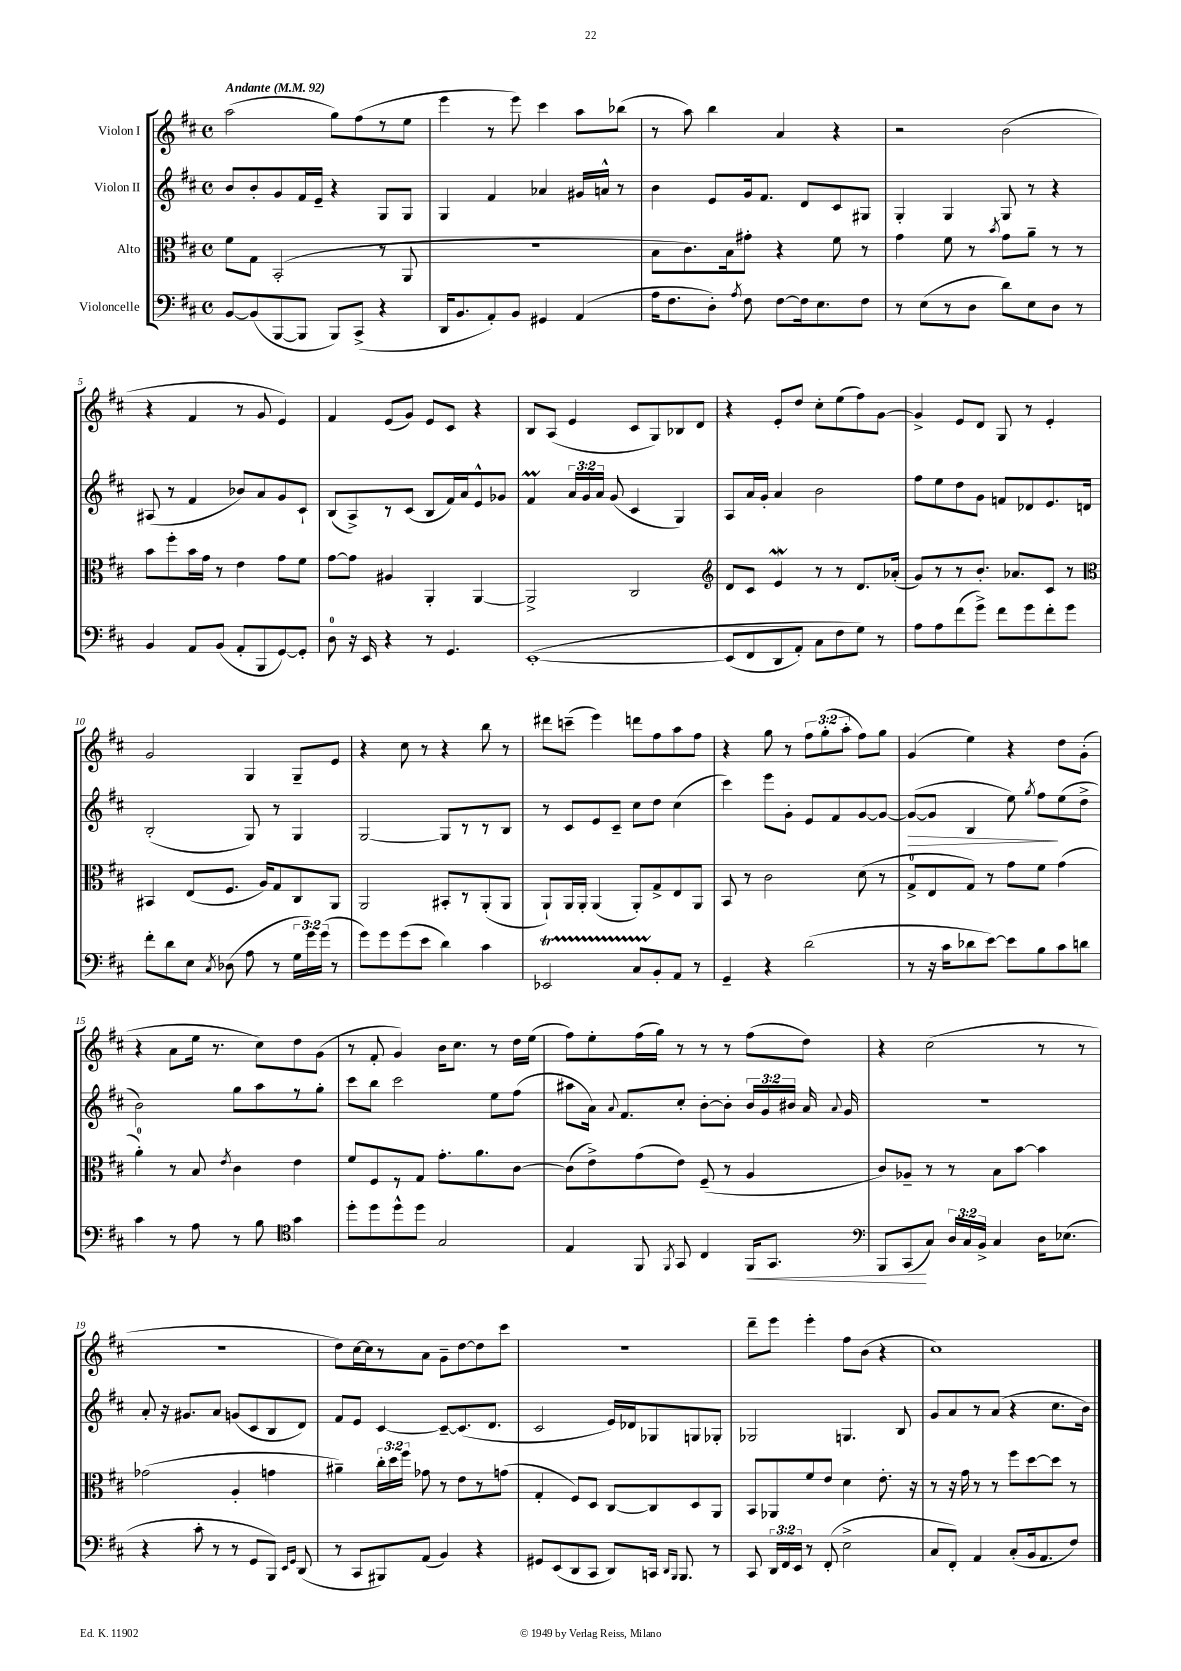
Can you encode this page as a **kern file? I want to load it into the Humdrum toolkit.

**kern	**dynam	**kern	**kern	**dynam	**kern
*part4	*part4	*part3	*part2	*part2	*part1
*staff4	*staff4	*staff3	*staff2	*staff2	*staff1
*I"Violoncelle	*	*I"Alto	*I"Violon II	*	*I"Violon I
*clefF4	*	*clefC3	*clefG2	*	*clefG2
*k[f#c#]	*	*k[f#c#]	*k[f#c#]	*	*k[f#c#]
*M4/4	*	*M4/4	*M4/4	*	*M4/4
*met(c)	*	*met(c)	*met(c)	*	*met(c)
*MM92	*	*MM92	*MM92	*	*MM92
=1	=1	=1	=1	=1	=1
!	!	!	!	!	!LO:TX:a:B:t=Andante
[8BB/L	.	8f#\L	8b/L	.	(2aa\
(8BB/]	.	8G\J	8b'/	.	.
[8BBB/	.	(2BB'/	8g/	.	.
8BBB/J]	.	.	16f#/L	.	.
.	.	.	16e~/JJ	.	.
8BBB/L)	.	.	4r	.	8gg\L)
(8CC#^/J	.	.	.	.	(8ff#\
4r	.	8r	8G/L	.	8r
.	.	8AA/	8G/J	.	8ee\J
=2	=2	=2	=2	=2	=2
16DD/KL	.	1r	4G/	.	4eee\
8.BB/	.	.	.	.	.
8AA'/)	.	.	4f#/	.	8r
8BB/J	.	.	.	.	8eee\)
4GG#X/	.	.	4a-X/	.	4ccc#\
(4AA/	.	.	16g#X/LL	.	8aa\L
.	.	.	16an^^/JJ	.	.
.	.	.	8r	.	(8bb-X\J
=3	=3	=3	=3	=3	=3
16A\KL	.	8B\L	4b\	.	8r
8.F#\	.	.	.	.	.
.	.	8.c#\)	.	.	8aa\)
8D'\J)	.	.	8e/L	.	4bb\
.	.	16B\k	.	.	.
8qA/	.	.	.	.	.
8F#\	.	8g#X'\J	16g/k	.	.
.	.	.	8.f#/J	.	.
[8F#\L	.	4r	.	.	4a/
16F#\k]	.	.	8d/L	.	.
8.E\	.	.	.	.	.
.	.	8f#\	8c#/	.	4r
8F#\J	.	8r	8G#X/J	.	.
=4	=4	=4	=4	=4	=4
8r	.	4g\	4G'/	.	2r
(8E\L	.	.	.	.	.
8r	.	8f#\	4G/	.	.
8D\J	.	8r	.	.	.
.	.	8qb/	.	.	.
8d\L)	.	8g\L	8G/	.	(2b\
8E\	.	8a~\J	8r	.	.
8D\J	.	8r	4r	.	.
8r	.	8r	.	.	.
!!LO:LB:g=z
=5	=5	=5	=5	=5	=5
4BB/	.	8b\L	(8A#X/	.	4r
.	.	8ff#'\	8r	.	.
8AA/L	.	16b\L	4f#/	.	4f#/
.	.	16g\JJ	.	.	.
(8BB/J	.	8r	.	.	.
8AA'/L	.	4e\	8b-X/L)	.	8r
8BBB/	.	.	8a/	.	8g/
[8GG/)	.	8g\L	8g/	.	4e/)
8GG'/J]	.	8f#\J	8c#`/J	.	.
=6	=6	=6	=6	=6	=6
8D\	.	[8g\L	(8B/L	.	4f#/
16r	.	8g\J]	8A^/)	.	.
16EE/	.	.	.	.	.
4r	.	4A#X/	8r	.	(8e/L
.	.	.	(8c#/J	.	8g/J)
8r	.	4AA'/	8B/L	.	8e/L
4.GG/	.	.	16f#/L)	.	8c#/J
.	.	.	16a/J	.	.
.	.	[4AA/	8e^^/	.	4r
.	.	.	8g-X/J	.	.
=7	=7	=7	=7	=7	=7
([1EE'	.	2AA^/]	4f#m/	.	8B/L
.	.	.	.	.	(8A/J
.	.	.	24a/LL	.	4e/
.	.	.	24g/	.	.
.	.	.	24a/JJ	.	.
.	.	.	(8g/	.	.
.	.	2C#/	4c#/	.	8c#/L
.	.	.	.	.	8G/)
.	.	.	4G/)	.	8B-X/
.	.	.	.	.	8d/J
=8	=8	=8	=8	=8	=8
*	*	*clefG2	*	*	*
(8EE/L]	.	8d/L	8A/L	.	4r
8FF#/	.	8c#/J	16a/L	.	.
.	.	.	16g'/JJ	.	.
8DD/	.	4eW/	4a/	.	8e'/L
8AA'/J)	.	.	.	.	8dd/J
8C#\L	.	8r	2b\	.	8cc#'\L
8F#\	.	8r	.	.	(8ee\
8G\J)	.	8.d/L	.	.	8ff#\)
8r	.	.	.	.	[8g\J
.	.	(16a-X'/Jk	.	.	.
=9	=9	=9	=9	=9	=9
8A\L	.	8g/L)	8ff#\L	.	4g^/]
8A\	.	8r	8ee\	.	.
(8f#\	.	8r	8dd\	.	8e/L
8g^\J)	.	8.b'/J	8g\J	.	8d/J
8f#\L	.	.	8fn/L	.	8G/
.	.	8.a-X/L	.	.	.
8g\	.	.	8d-X/	.	8r
8f#'\	.	8c#/J	8.e/	.	4e'/
8g\J	.	8r	.	.	.
.	.	.	16dn/Jk	.	.
!!LO:LB:g=z
=10	=10	=10	=10	=10	=10
*	*	*clefC3	*	*	*
8f#'\L	.	4BB#X/	(2B'/	.	2g/
8d\	.	.	.	.	.
8E\J	.	(8E/L	.	.	.
8qC#/	.	.	.	.	.
(8D-X\	.	8.F#/J	.	.	.
8A\	.	.	8G/)	.	4G/
.	.	16A/KL)	.	.	.
8r	.	8G/	8r	.	.
24G\LL	.	8C#/	4G/	.	8G~/L
24g\)	.	.	.	.	.
(24g\JJ	.	.	.	.	.
8r	.	8AA/J	.	.	8e/J
=11	=11	=11	=11	=11	=11
8g\L)	.	2AA/	[2G/	.	4r
8g\	.	.	.	.	.
(8g\	.	.	.	.	8cc#\
8e\J	.	.	.	.	8r
4d\)	.	8BB#X'/L	8G/L]	.	4r
.	.	8r	8r	.	.
4c#\	.	(8AA'/	8r	.	8bb\
.	.	8AA/J	8B/J	.	8r
=12	=12	=12	=12	=12	=12
2EE-XT/	.	8AA`/L)	8r	.	8ddd#X\L
.	.	16AA/L	8c#/L	.	(8cccn~\J
.	.	16AA'/JJ	.	.	.
.	.	(4AA/	8e/	.	4eee\)
.	.	.	8c#~/J	.	.
8C#TTT/L	.	8AA'/L)	8cc#\L	.	8dddn\L
8BB'/	.	8G^/	8dd\J	.	8ff#\
8AA/J	.	8E/	(4cc#\	.	8aa\
8r	.	8AA/J	.	.	8ff#\J
=13	=13	=13	=13	=13	=13
4GG~/	.	8BB/	4ccc#\)	.	4r
.	.	8r	.	.	.
4r	.	2c#\	8eee\L	.	8gg\
.	.	.	8g'\J	.	8r
(2d\	.	.	8e/L	.	12ff#\L
.	.	.	.	.	(12gg'\
.	.	.	8f#/	.	.
.	.	.	.	.	12aa'\J
.	.	(8d\	[8g/	.	8ff#\L)
.	.	8r	8g/J_	.	8gg\J
=14	=14	=14	=14	=14	=14
!	!	!	!	!LO:HP:b	!
8r	.	8G^/L	(8g/L_	>	(4g/
16r	.	8E/	8g/J]	.	.
16c#\KL	.	.	.	.	.
8d-X\	.	8G/J)	4B/	.	4ee\)
[8e\J)	.	8r	.	.	.
8e\L]	.	8g\L	8ee\)	.	4r
.	.	.	8qgg/	.	.
8B\	.	8f#\J	8ff#\L	.	.
8c#\	.	(4g\	(8ee\	]	8dd\L
8dn\J	.	.	8dd^\J	.	(8g'\J
!!LO:LB:g=z
=15	=15	=15	=15	=15	=15
4c#\	.	4a'\)	2b\)	.	4r
8r	.	8r	.	.	8a\L
8A\	.	8B/	.	.	16ee\Jk
.	.	.	.	.	8.r
.	.	8qe/	.	.	.
8r	.	4c#\	8gg\L	.	.
8B\	.	.	8aa\	.	8cc#\L)
*clefC4	*	*	*	*	*
4g\	.	4e\	8r	.	8dd\
.	.	.	8gg'\J	.	(8g\J
=16	=16	=16	=16	=16	=16
8dd'\L	.	8f#/L	8ccc#\L	.	8r
8dd\	.	8F#/	8bb\J	.	8f#'/
8dd^^\	.	8r	2ccc#\	.	4g/)
8dd\J	.	8G/J	.	.	.
2G/	.	8.g'\L	.	.	16b\KL
.	.	.	.	.	8.cc#\J
.	.	8.a\	.	.	.
.	.	.	8ee\L	.	8r
.	.	[8c#\J	(8ff#\J	.	16dd\LL
.	.	.	.	.	(16ee\JJ
=17	=17	=17	=17	=17	=17
4E/	.	(8c#\L]	8aa#X\L	.	8ff#\L)
.	.	8e^\)	16a\Jk)	.	8ee'\
.	.	.	8qqa/	.	.
.	.	.	8.f#/L	.	.
8FF#/	.	(8g\	.	.	(16ff#\L
.	.	.	.	.	16gg\JJ)
8qFF#/	.	.	.	.	.
8GG/	.	8e\J)	8cc#'/J	.	8r
4C#/	.	(8F#~/	[8b'\L	.	8r
.	.	8r	8b'\J]	.	8r
!	!LO:HP:b	!	!	!	!
16FF#/KL	<	4A/	24b/LL	.	(8ff#\L
.	.	.	24g/	.	.
8.GG/J	.	.	.	.	.
.	.	.	24b#X/JJ	.	.
.	.	.	16a/	.	8dd\J)
.	.	.	8qqa/	.	.
.	.	.	16g/	.	.
=18	=18	=18	=18	=18	=18
*clefF4	*	*	*	*	*
8BBB/L	.	8c#/L)	1r	.	4r
(8CC#/	.	8A-X~/J	.	.	.
8C#/J)	[	8r	.	.	(2cc#\
24D/LL	.	8r	.	.	.
24C#/	.	.	.	.	.
24BB^/JJ	.	.	.	.	.
4C#/	.	8B\L	.	.	.
.	.	[8b\J	.	.	.
16D\KL	.	4b\]	.	.	8r
(8.E-X\J	.	.	.	.	.
.	.	.	.	.	8r
!!LO:LB:g=z
=19	=19	=19	=19	=19	=19
4r	.	(2g-X\	8a'/	.	1r
.	.	.	16r	.	.
.	.	.	8.g#X/L	.	.
8c#'\	.	.	.	.	.
8r	.	.	8a/J	.	.
8r	.	4A'/	(8gn/L	.	.
8GG/L	.	.	8c#/	.	.
8BBB/J)	.	4gn\	8B/	.	.
16qqEE/LL	.	.	.	.	.
16qqGG/JJ	.	.	.	.	.
(8DD/	.	.	8d/J)	.	.
=20	=20	=20	=20	=20	=20
8r	.	4a#X~\)	8f#/L	.	8dd\L)
8CC#/L	.	.	8e/J	.	[16cc#\L
.	.	.	.	.	16cc#\J]
8BBB#X/)	.	24cc#'\LL	[4c#/	.	8r
.	.	24dd\	.	.	.
.	.	24ff#\JJ	.	.	.
(8AA/J	.	8g-X\	.	.	8a\J
4BB/)	.	8r	8c#~/L_	.	8g~\L
.	.	8e\L	(8.c#/]	.	[8dd\
4r	.	8r	.	.	8dd\]
.	.	.	8.d/J	.	.
.	.	(8gn\J	.	.	8ccc#\J
=21	=21	=21	=21	=21	=21
8GG#X/L	.	4G'/	2c#/	.	1r
(8EE/	.	.	.	.	.
8DD/	.	8F#/L)	.	.	.
8CC#/J	.	8D/J	.	.	.
8DD/L)	.	[8C#/L	16e/LL)	.	.
.	.	.	16d-X/J	.	.
16CCn/Jk	.	8C#/]	8G-X/	.	.
16qqDD/LL	.	.	.	.	.
16qqBBB/JJ	.	.	.	.	.
8.BBB/	.	.	.	.	.
.	.	8D/	8Gn/	.	.
8r	.	8AA/J	8G-X'/J	.	.
=22	=22	=22	=22	=22	=22
8CC#/	.	8BB/L	2G-X/	.	8ddd~\L
24DD/LL	.	8AA-X/	.	.	8eee\J
24FF#/	.	.	.	.	.
24EE/JJ	.	.	.	.	.
8r	.	8f#/	.	.	4eee'\
(8FF#'/	.	8e/J	.	.	.
2E^\	.	4d\	4.Gn/	.	8ff#\L
.	.	.	.	.	(8b\J
.	.	8.e'\	.	.	4r
.	.	.	8B/	.	.
.	.	16r	.	.	.
=23	=23	=23	=23	=23	=23
8C#/L	.	8r	8g/L	.	1cc#)
8FF#'/J)	.	16r	8a/	.	.
.	.	16g\	.	.	.
4AA/	.	8r	8r	.	.
.	.	8r	(8a/J	.	.
(8C#'/L	.	8ff#\L	4r	.	.
16BB/k	.	[8dd\	.	.	.
8.AA/	.	.	.	.	.
.	.	8dd\J]	8.cc#\L	.	.
8F#/J)	.	8r	.	.	.
.	.	.	16b\Jk)	.	.
==	==	==	==	==	==
*-	*-	*-	*-	*-	*-
